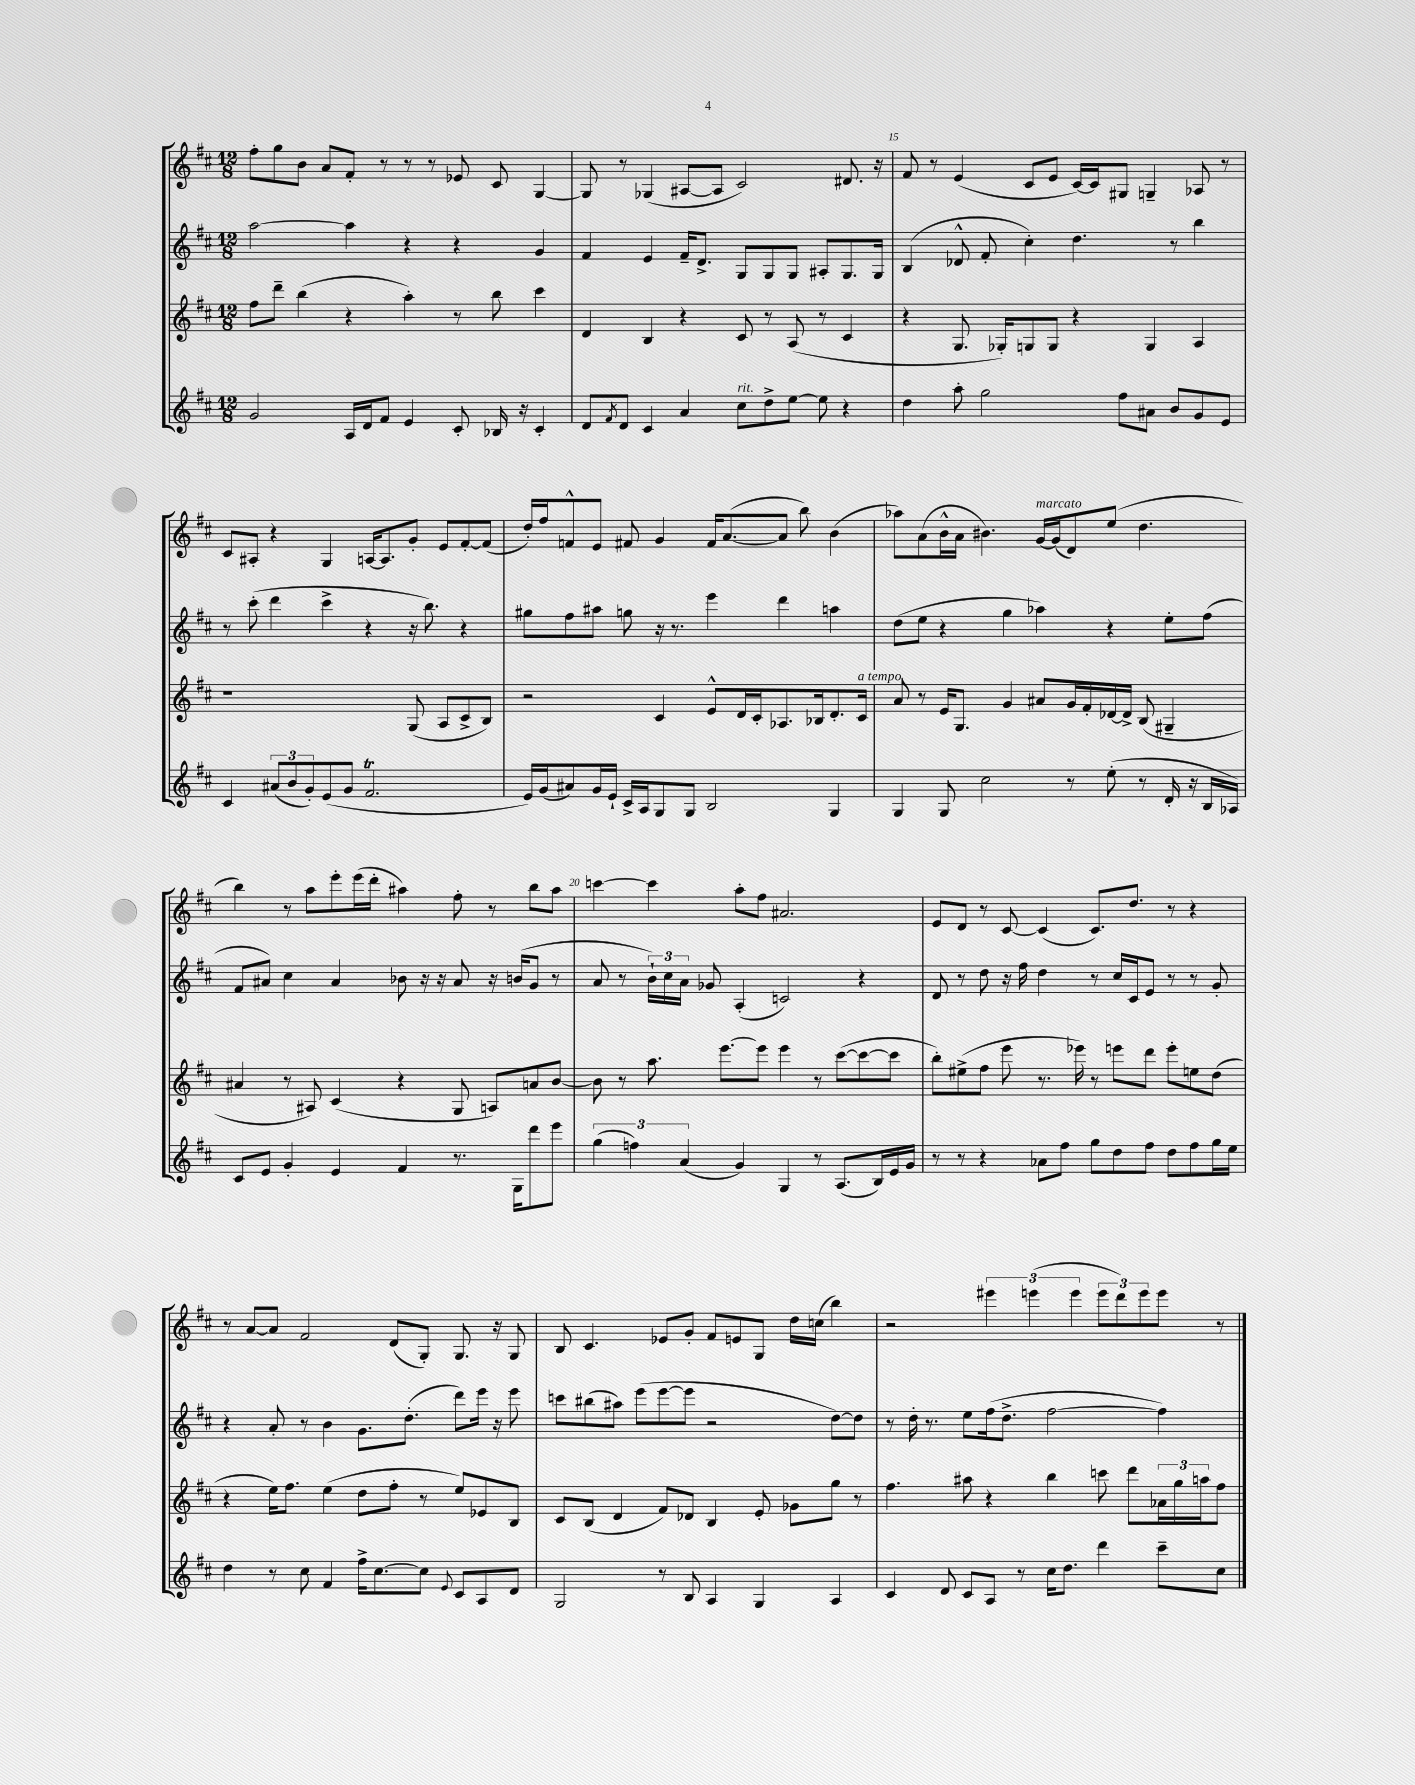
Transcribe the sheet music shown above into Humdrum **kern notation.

**kern	**kern	**kern	**kern
*part4	*part3	*part2	*part1
*staff4	*staff3	*staff2	*staff1
*clefG2	*clefG2	*clefG2	*clefG2
*k[f#c#]	*k[f#c#]	*k[f#c#]	*k[f#c#]
*M12/8	*M12/8	*M12/8	*M12/8
=13	=13	=13	=13
2g/	8ff#\L	[2aa\	8ff#'\L
.	8ddd~\J	.	8gg\
.	(4bb\	.	8b\J
.	.	.	8a/L
16A/LL	4r	4aa\]	8f#'/J
16d/J	.	.	.
8f#/J	.	.	8r
4e/	4aa'\)	4r	8r
.	.	.	8r
8c#'/	8r	4r	8e-X/
16B-X/	8bb\	.	8c#/
16r	.	.	.
4c#'/	4ccc#\	4g/	[4G/
=14	=14	=14	=14
8d/L	4d/	4f#/	8G/]
8qf#/	.	.	.
8d/J	.	.	8r
4c#/	4B/	4e/	(4G-X/
4a/	4r	16f#~/KL	[8A#X/L
.	.	8.d^/J	.
.	.	.	8A#/J]
!LO:TX:a:i:t=rit.	!	!	!
8cc#\L	8c#/	8G/L	2c#/)
8dd^\	8r	8G/	.
[8ee\J	(8A/	8G/J	.
8ee\]	8r	8A#X'/L	.
4r	4c#/	8.G/	8.d#X/
.	.	16G/Jk	16r
=15	=15	=15	=15
4dd\	4r	(4B/	8f#/
.	.	.	8r
8aa'\	8.G/	8d-X^^/	(4e/
2gg\	.	8f#'/	.
.	16G-X'/KL)	.	.
.	8Gn/	4cc#'\)	8c#/L
.	8G/J	.	8e/J
.	4r	4.dd\	[16c#/LL)
.	.	.	16c#/J]
8ff#\L	.	.	8G#X/J
8a#X\J	4G/	.	4Gn~/
8b/L	.	8r	.
8g/	4A/	4bb\	8A-X/
8e/J	.	.	8r
!!LO:LB:g=z
=16	=16	=16	=16
4c#/	1r	8r	8c#/L
.	.	(8ccc#'\	8A#X'/J
(12a#X/L	.	4ddd\	4r
12b/	.	.	.
12g'/)	.	.	.
(8e/	.	4ccc#^\	4G/
8g/J	.	.	.
2.f#t/	.	4r	[16An/KL
.	.	.	8.A/]
.	(8G/	16r	8g'/J
.	.	8.bb\)	.
.	8A/L	.	8e/L
.	8c#^/	4r	[8f#'/
.	8B/J)	.	(8f#/J]
=17	=17	=17	=17
16e/LL)	2r	8gg#X\L	16dd'/LL)
(16g/J	.	.	16ff#/J
8a#X/)	.	8ff#\	8fn^^/
16g/L	.	8aa#X\J	8e/J
16e`/JJ	.	.	.
16c#^/LL	.	8ggn\	8f#X/
16A/J	.	.	.
8G/	4c#/	16r	4g/
.	.	8.r	.
8G/J	.	.	.
2B/	8e^^/L	4eee\	16f#/KL
.	.	.	([8.a/
.	16d/L	.	.
.	16c#'/J	.	.
.	8.A-X/	4ddd\	8a/J]
.	.	.	8bb\)
.	16B-X/k	.	.
4G/	8.d'/	4aan\	(4b\
!	!LO:TX:a:i:t=a tempo	!	!
.	16c#/Jk	.	.
=18	=18	=18	=18
4G/	8a/	(8dd\L	8aa-X\L)
.	8r	8ee\J	(8a\
8G/	16e/KL	4r	16b^^\L
.	8.G/J	.	16a\JJ
2cc#\	.	.	4.b#X\)
.	4g/	4gg\	.
!	!	!	!LO:TX:a:i:t=marcato
.	8a#X/L	4aa-X\)	[16g/LL
.	.	.	(16g/J]
8r	16g/L	.	8d/)
.	16f#'/	.	.
(8ee'\	[16d-X/	4r	(8ee/J
.	16d-^/JJ]	.	.
8r	(8B/	.	4.dd\
16d'/	4G#X~/	8ee'\L	.
16r	.	.	.
16B/LL	.	(8ff#\J	.
16A-X/JJ)	.	.	.
!!LO:LB:g=z
=19	=19	=19	=19
8c#/L	4a#X/	8f#/L	4bb\)
8e/J	.	8a#X/J)	.
4g'/	8r	4cc#\	8r
.	8A#X/)	.	8aa\L
4e/	(4c#/	4a#/	8eee'\
.	.	.	(16eee\L
.	.	.	16ddd'\JJ
4f#/	4r	8b-X\	4aa#X\)
.	.	16r	.
.	.	16r	.
8.r	8G/	8a#/	8ff#'\
.	8An/L)	16r	8r
16G\KL	.	(16bn/KL	.
8ddd\	8an/	8g/J	8bb\L
8eee\J	[8b/J	8r	8aa#\J
=20	=20	=20	=20
(6gg\	8b\]	8a/	[4cccn\
.	8r	8r	.
6ffn\)	.	.	.
.	8.aa\	24b`\LL)	4ccc\]
.	.	24cc#\	.
(6a/	.	24a\JJ	.
.	.	8g-X/	.
.	[8.eee\L	.	.
4g/)	.	(4A'/	8aa'\L
.	8eee\J]	.	8ff#\J
4G/	4eee\	2cn/)	2.a#X/
8r	8r	.	.
(8.A/L	([8ccc#\L	.	.
.	8ccc#\_	4r	.
16B/L)	.	.	.
16e/	8ccc#\J]	.	.
16g/JJ	.	.	.
=21	=21	=21	=21
8r	8bb'\L)	8d/	8e/L
8r	(8ee#X^\	8r	8d/J
4r	8ff#\J	8dd\	8r
.	8eee\	16r	[8c#/
.	.	16ff#\	.
8a-X\L	8.r	4dd\	(4c#/]
8ff#\J	.	.	.
.	16eee-X\)	.	.
8gg\L	8r	8r	8.c#/L)
8dd\	8eeen\L	16cc#/LL	.
.	.	16c#/J	8.dd/J
8ff#\J	8ddd\J	8e/J	.
8dd\L	8eee'\L	8r	8r
8ff#\	8een\	8r	4r
16gg\L	(8dd\J	8g'/	.
16ee\JJ	.	.	.
!!LO:LB:g=z
=22	=22	=22	=22
4dd\	4r	4r	8r
.	.	.	[8a/L
8r	16ee\KL)	8a'/	8a/J]
.	8.ff#\J	.	.
8cc#\	.	8r	2f#/
4f#/	(4ee\	4b\	.
16ff#^\KL	8dd\L	8.g\L	.
[8.cc#\	.	.	.
.	8ff#'\J	.	(8d/L
.	.	(8.dd'\J	.
8cc#\J]	8r	.	8G'/J)
8qqe/	.	.	.
8c#/L	8ee/L)	8ddd\L)	8.G/
8A/	8e-X/	16eee\Jk	.
.	.	16r	16r
8d/J	8B/J	8eee\	8G/
=23	=23	=23	=23
2G/	8c#/L	8cccn\L	8B/
.	(8B/J	(8bb#X\	4.c#/
.	4d/	8aa#X\J)	.
.	.	(8eee\L	.
8r	8f#/L)	[8eee\	8e-X/L
8B/	8d-X/J	8eee\J]	8g'/J
4A/	4B/	2r	8f#/L
.	.	.	8en/
4G/	8e'/	.	8G/J
.	8g-X\L	.	16dd\LL
.	.	.	(16ccn\JJ
4A/	8gg\J	[8dd\L)	4bb\)
.	8r	8dd\J]	.
=24	=24	=24	=24
4c#/	4.ff#\	8r	2r
.	.	16dd'\	.
.	.	8.r	.
8d/	.	.	.
8c#/L	8aa#X\	8ee\L	.
8A/J	4r	(16ff#\k	6eee#X\
.	.	8.dd^\J	.
8r	.	.	.
.	.	.	(6eeen\
16cc#\KL	4bb\	[2ff#\	.
8.dd\J	.	.	.
.	.	.	6eee\
4ddd\	8cccn\	.	12eee\L
.	.	.	12ddd\)
.	8ddd\L	.	.
.	.	.	12eee\
8ccc#~\L	24a-X\L	4ff#\])	8eee\J
.	24gg\	.	.
.	24aan\J	.	.
8cc#\J	8ff#\J	.	8r
==	==	==	==
*-	*-	*-	*-
